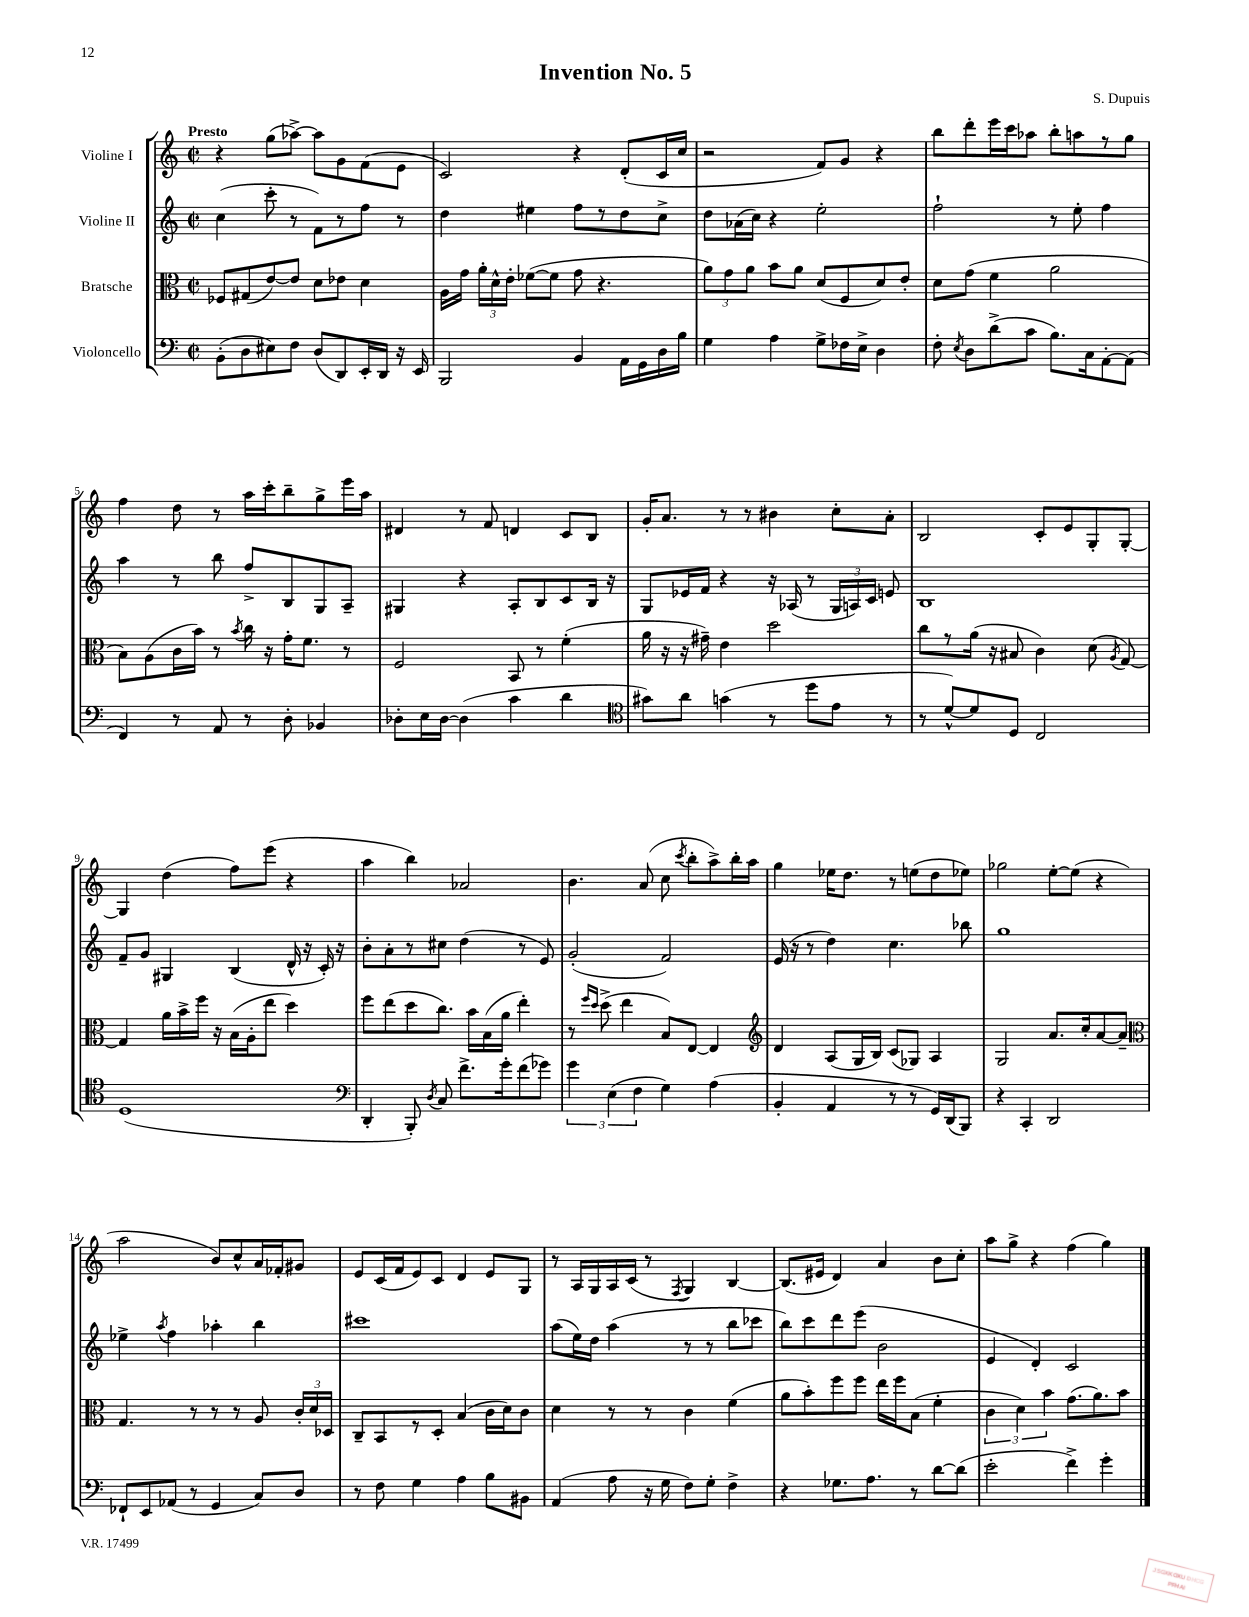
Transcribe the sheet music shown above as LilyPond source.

\header { title = "Invention No. 5" composer = "S. Dupuis" }
<<
\new StaffGroup <<
\new Staff = "s0" \with { instrumentName = "Violine I" } {
    \clef treble \key c \major \defaultTimeSignature \time 2/2 \tempo "Presto"
    \autoBeamOff r4 g''8[( aes''8]~->) aes''8[ g'8 f'8( e'8] |
    c'2) r4 d'8[-.( c'16 c''16] |
    r2 f'8[) g'8] r4 |
    b''8[ d'''8-. e'''16 c'''16 aes''8] b''8[-. a''8 r8 g''8] |
    f''4 d''8 r8 a''16[ c'''16-. b''8-- g''8-> e'''16 a''16] |
    dis'4 r8 f'8 d'4 c'8[ b8] |
    g'16[-. a'8.] r8 r8 bis'4 c''8[-. a'8]-. |
    b2 c'8[-. e'8 g8-. g8]~-. |
    g4 d''4( f''8[) e'''8]( r4 |
    a''4 b''4) aes'2 |
    b'4. a'8( c''8 \acciaccatura { c'''8 } b''8[-. a''8->) b''16-. a''16] |
    g''4 ees''16[ d''8.] r8 e''8[( d''8 ees''8]) |
    ges''2 e''8[~-. e''8]( r4 |
    a''2 b'8[) c''8-^ a'16 fes'16-. gis'8] |
    e'8[ c'16( f'16 e'8) c'8] d'4 e'8[ g8] |
    r8 a16[ g16 a16 c'16]( r8 \acciaccatura { f8 } g4) b4~ |
    b8.[( eis'16] d'4) a'4 b'8[ c''8]-. |
    a''8[ g''8]-> r4 f''4( g''4) \bar "|." |
}
\new Staff = "s1" \with { instrumentName = "Violine II" } {
    \clef treble \key c \major \defaultTimeSignature \time 2/2
    \autoBeamOff c''4( c'''8-. r8 f'8[) r8 f''8] r8 |
    d''4 eis''4 f''8[ r8 d''8 c''8]-> |
    d''8[ aes'16( c''16]) r4 e''2-. |
    f''2-! r8 e''8-. f''4 |
    a''4 r8 b''8 f''8[-> b8 g8 a8]-- |
    gis4 r4 a8[-. b8 c'8 b16] r16 |
    g8[ ees'16 f'16] r4 r16 aes16( r8 \tuplet 3/2 { g16[ a16) c'16] } e'8 |
    b1 |
    f'8[-- g'8] gis4 b4( d'16-^ r16 c'16-.) r16 |
    b'8[-. a'8-. r8 cis''8] d''4( r8 e'8) |
    g'2-.( f'2) |
    e'16( r16 r8 d''4) c''4. bes''8 |
    g''1 |
    ees''4-> \acciaccatura { a''8 } f''4 aes''4-. b''4 |
    cis'''1 |
    a''8[( e''16) d''16] a''4( r8 r8 b''8[ ces'''8] |
    b''8[) c'''8 d'''8 e'''8]( b'2 |
    e'4 d'4-.) c'2 \bar "|." |
}
\new Staff = "s2" \with { instrumentName = "Bratsche" } {
    \clef alto \key c \major \defaultTimeSignature \time 2/2
    \autoBeamOff fes8[ gis8( e'8~) e'8] d'8[ ees'8] d'4 |
    a16[ g'16] \tuplet 3/2 { a'16[-. d'16-^ e'16]-. } fes'8[~( fes'8] g'8 r4. |
    \tuplet 3/2 { a'8[) g'8 a'8] } b'8[ a'8] d'8[( f8 d'8) e'8]-. |
    d'8[ g'8]( f'4 a'2 |
    b8[) a8( c'16 b'16]) r8 \acciaccatura { b'8 } c''16 r16 g'16[-. f'8.] r8 |
    f2 b,8 r8 f'4-.( |
    a'16 r16 r16 gis'16--) e'4 d''2 |
    c''8[ r8 a'16]( r16 bis8 c'4) d'8( \acciaccatura { a8 } g8~) |
    g4 a'16[ b'16-> f''16] r16 b16[( a16-. e''8] d''4) |
    f''8[ e''8( d''8 c''8.]) b'16[ b16( a'16] e''4-.) |
    r8 \grace { f''16[ d''16] } d''8->( e''4 b8[) e8]~ e4 |
    \clef treble d'4 a8[( g16 b16]) c'8[( ges8]) a4 |
    g2 a'8.[ c''16-. a'8~ a'8]-- |
    \clef alto g4. r8 r8 r8 a8 \tuplet 3/2 { c'16[-. d'16 des16] } |
    c8[-- b,8 r8 d8]-. b4( c'16[ d'16) c'8] |
    d'4 r8 r8 c'4 f'4( |
    a'8[ b'8-.) f''8 f''8] e''16[ f''16 b8]( f'4-. |
    \tuplet 3/2 { c'4 d'4) b'4 } g'8.[( a'8.) b'8] \bar "|." |
}
\new Staff = "s3" \with { instrumentName = "Violoncello" } {
    \clef bass \key c \major \defaultTimeSignature \time 2/2
    \autoBeamOff b,8[-.( d8 eis8) f8] d8[( d,8) e,16-. d,16] r16 e,16 |
    b,,2 b,4 a,16[ g,16 d16 b16] |
    g4 a4 g8[-> fes16 e16]-> d4 |
    f8-. \acciaccatura { e8 } d8[ d'8->( c'8] b8.[) c16 a,8~-. a,8]( |
    f,4) r8 a,8 r8 d8-. bes,4 |
    des8[-. e16 des16]~ des4( c'4 d'4 |
    \clef tenor gis'8[) a'8] g'4( r8 d''8[ e'8] r8 |
    r8 d'8[~-^) d'8 d8] c2 |
    d1( |
    \clef bass d,4-. b,,8-.) \acciaccatura { d8 } c8 f'8.[-> g'16-. f'8( ges'8]) |
    \tuplet 3/2 { g'4 e4( f4 } g4) a4( |
    b,4-. a,4 r8 r8 g,16[) d,16( b,,8]) |
    r4 c,4-. d,2 |
    fes,8[-! e,8 aes,8]( r8 g,4 c8[) d8] |
    r8 f8 g4 a4 b8[ bis,8] |
    a,4( a8 r16 g16 f8[) g8]-. f4-> |
    r4 ges8.[ a8.] r8 d'8[~ d'8]( |
    e'2-. f'4->) g'4-. \bar "|." |
}
>>
>>
